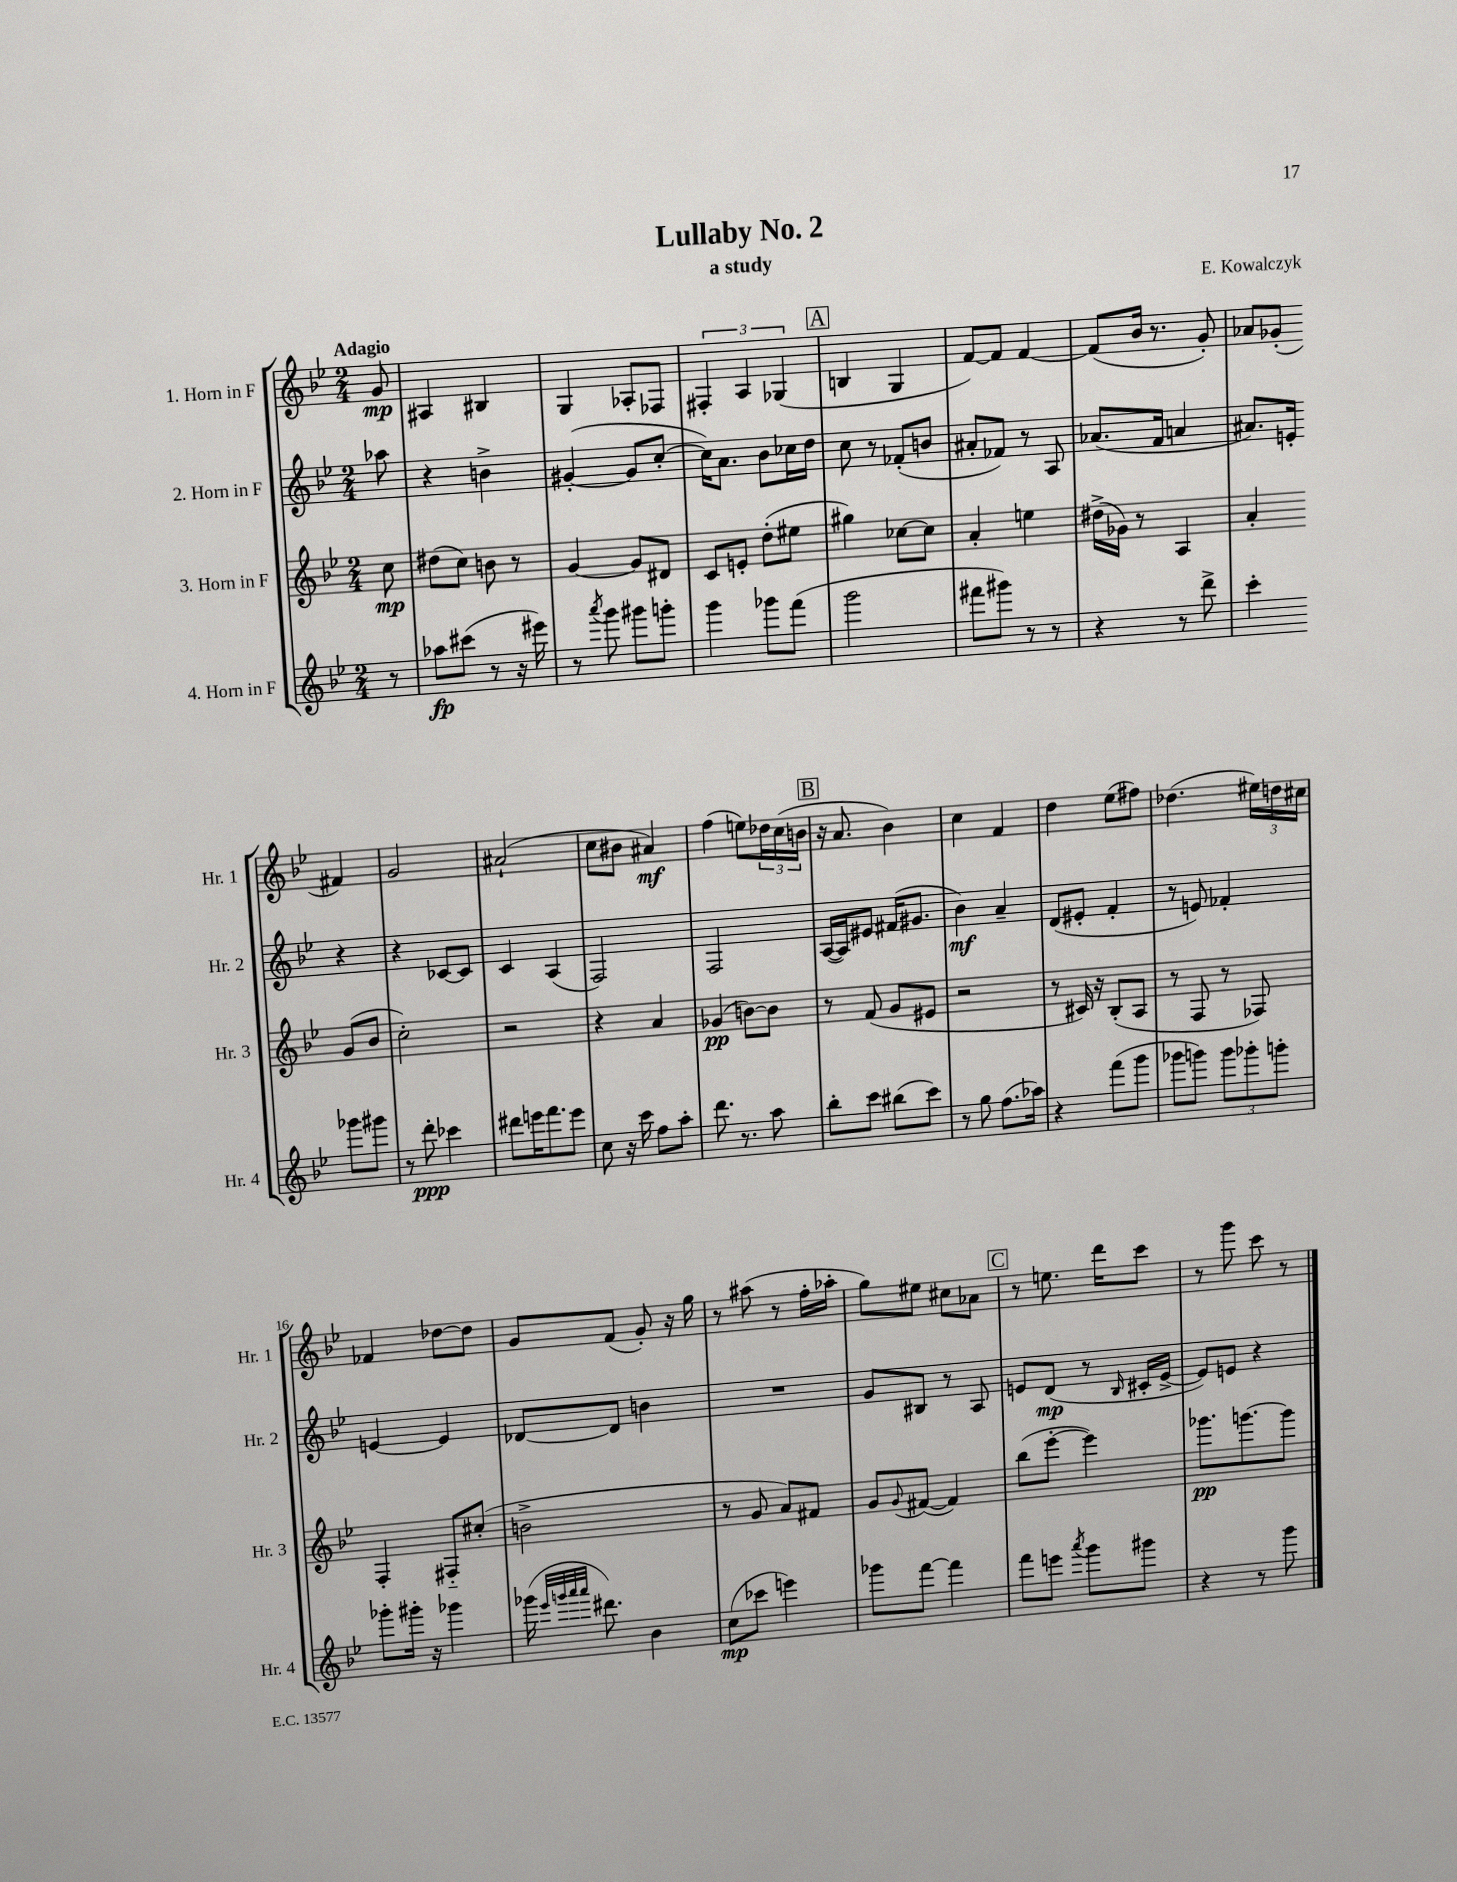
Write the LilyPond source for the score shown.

\header { title = "Lullaby No. 2" composer = "E. Kowalczyk" subtitle = "a study" }
<<
\new StaffGroup <<
\new Staff = "s0" \with { instrumentName = "1. Horn in F" shortInstrumentName = "Hr. 1" } {
    \clef treble \key bes \major \numericTimeSignature \time 2/4 \partial 8 \tempo "Adagio"
    g'8\mp |
    ais4 bis4 |
    g4 aes8-. fes8 |
    \tuplet 3/2 { fis4-. a4 ges4( } |
    \mark \markup { \box "A" } b4 g4 |
    f'8~) f'8 f'4~ |
    f'8( bes'16 r8. g'8-.) |
    aes'8 ges'8-.( fis'4) |
    g'2 |
    ais'2-!( |
    c''8 bis'8 ais'4\mf) |
    f''4( e''8) \tuplet 3/2 { des''16 c''16( b'16 } |
    \mark \markup { \box "B" } r16 a'8. bes'4) |
    c''4 f'4 |
    d''4 ees''8( fis''8) |
    des''4.( \tuplet 3/2 { eis''16) d''16 cis''16 } |
    fes'4 des''8~ des''8 |
    g'8 f'8( g'8-.) r16 g''16 |
    r8 ais''8( r8 f''16-. aes''16-. |
    g''8) eis''8 cis''8 aes'8 |
    \mark \markup { \box "C" } r8 e''8. d'''16 c'''8 |
    r8 g'''8 c'''8 r8 \bar "|." |
}
\new Staff = "s1" \with { instrumentName = "2. Horn in F" shortInstrumentName = "Hr. 2" } {
    \clef treble \key bes \major \numericTimeSignature \time 2/4 \partial 8
    aes''8 |
    r4 b'4-> |
    gis'4~-.( gis'8 c''8~-. |
    c''16) a'8. bes'8 ces''16 d''16 |
    \mark \markup { \box "A" } c''8 r8 fes'8-.( b'8 |
    ais'8-. fes'8) r8 a8 |
    aes'8.( f'16 a'4 |
    ais'8.) e'16-. r4 |
    r4 ces'8~ ces'8 |
    c'4 a4( |
    f2) |
    f2 |
    \mark \markup { \box "B" } a16~( a16) eis'8 fis'16( gis'8. |
    bes'4\mf) a'4-- |
    d'8( eis'8-. f'4-. |
    r8 e'8) fes'4-. |
    e'4~ e'4 |
    des'8~ des'8 b'4 |
    R2 |
    g'8 bis8 r8 a8 |
    \mark \markup { \box "C" } e'8 d'8\mp( r8 \grace { bes16 } cis'16-. e'16~-> |
    e'8) e'8 r4 \bar "|." |
}
\new Staff = "s2" \with { instrumentName = "3. Horn in F" shortInstrumentName = "Hr. 3" } {
    \clef treble \key bes \major \numericTimeSignature \time 2/4 \partial 8
    c''8\mp |
    dis''8( c''8) b'8 r8 |
    g'4~ g'8 dis'8 |
    c'8 e'8-. d''8-.( eis''8 |
    \mark \markup { \box "A" } gis''4) ces''8~ ces''8 |
    a'4-. e''4 |
    dis''16->( ges'16) r8 a4 |
    a'4-. g'8( bes'8 |
    c''2-.) |
    r2 |
    r4 a'4 |
    ges'4\pp( b'8~) b'8 |
    \mark \markup { \box "B" } r8 f'8( g'8 eis'8 |
    r2 |
    r8 cis'16) r16 bes8-.( a8 |
    r8 f8 r8 fes8) |
    f4-. fis8-_ cis''8-.( |
    b'2-> |
    r8 g'8 a'8) fis'8 |
    g'8 \appoggiatura { g'8 } fis'8~( fis'4) |
    \mark \markup { \box "C" } bes''8( ees'''8~-. ees'''4) |
    ges'''8.\pp g'''8.~ g'''8 \bar "|." |
}
\new Staff = "s3" \with { instrumentName = "4. Horn in F" shortInstrumentName = "Hr. 4" } {
    \clef treble \key bes \major \numericTimeSignature \time 2/4 \partial 8
    r8 |
    aes''8\fp cis'''8( r8 r16 eis'''16) |
    r8 \acciaccatura { a'''8 } g'''8 gis'''8 g'''8-. |
    g'''4 ges'''8 f'''8( |
    \mark \markup { \box "A" } g'''2 |
    fis'''8 gis'''8) r8 r8 |
    r4 r8 d'''8-> |
    c'''4-. ges'''8 gis'''8 |
    r8 d'''8-.\ppp ces'''4 |
    dis'''8 e'''16 f'''8. e'''8 |
    c''8 r16 c'''16 f''8 a''8-. |
    d'''8. r8. a''8 |
    \mark \markup { \box "B" } bes''8-. c'''8 bis''8( c'''8) |
    r8 g''8 f''8.( aes''16) |
    r4 f'''8( g'''8 |
    ges'''8 g'''8) \tuplet 3/2 { g'''8 ges'''8-. g'''8-. } |
    ges'''8-. gis'''16-. r16 ges'''4 |
    ges'''16( \grace { ees'''32 g'''32 a'''32 a'''32 } dis'''8.) bes'4 |
    c''8\mp( ces'''8 e'''4) |
    ges'''8 f'''8~ f'''4 |
    \mark \markup { \box "C" } f'''8 e'''8 \acciaccatura { a'''8 } g'''8 gis'''8 |
    r4 r8 g'''8 \bar "|." |
}
>>
>>
